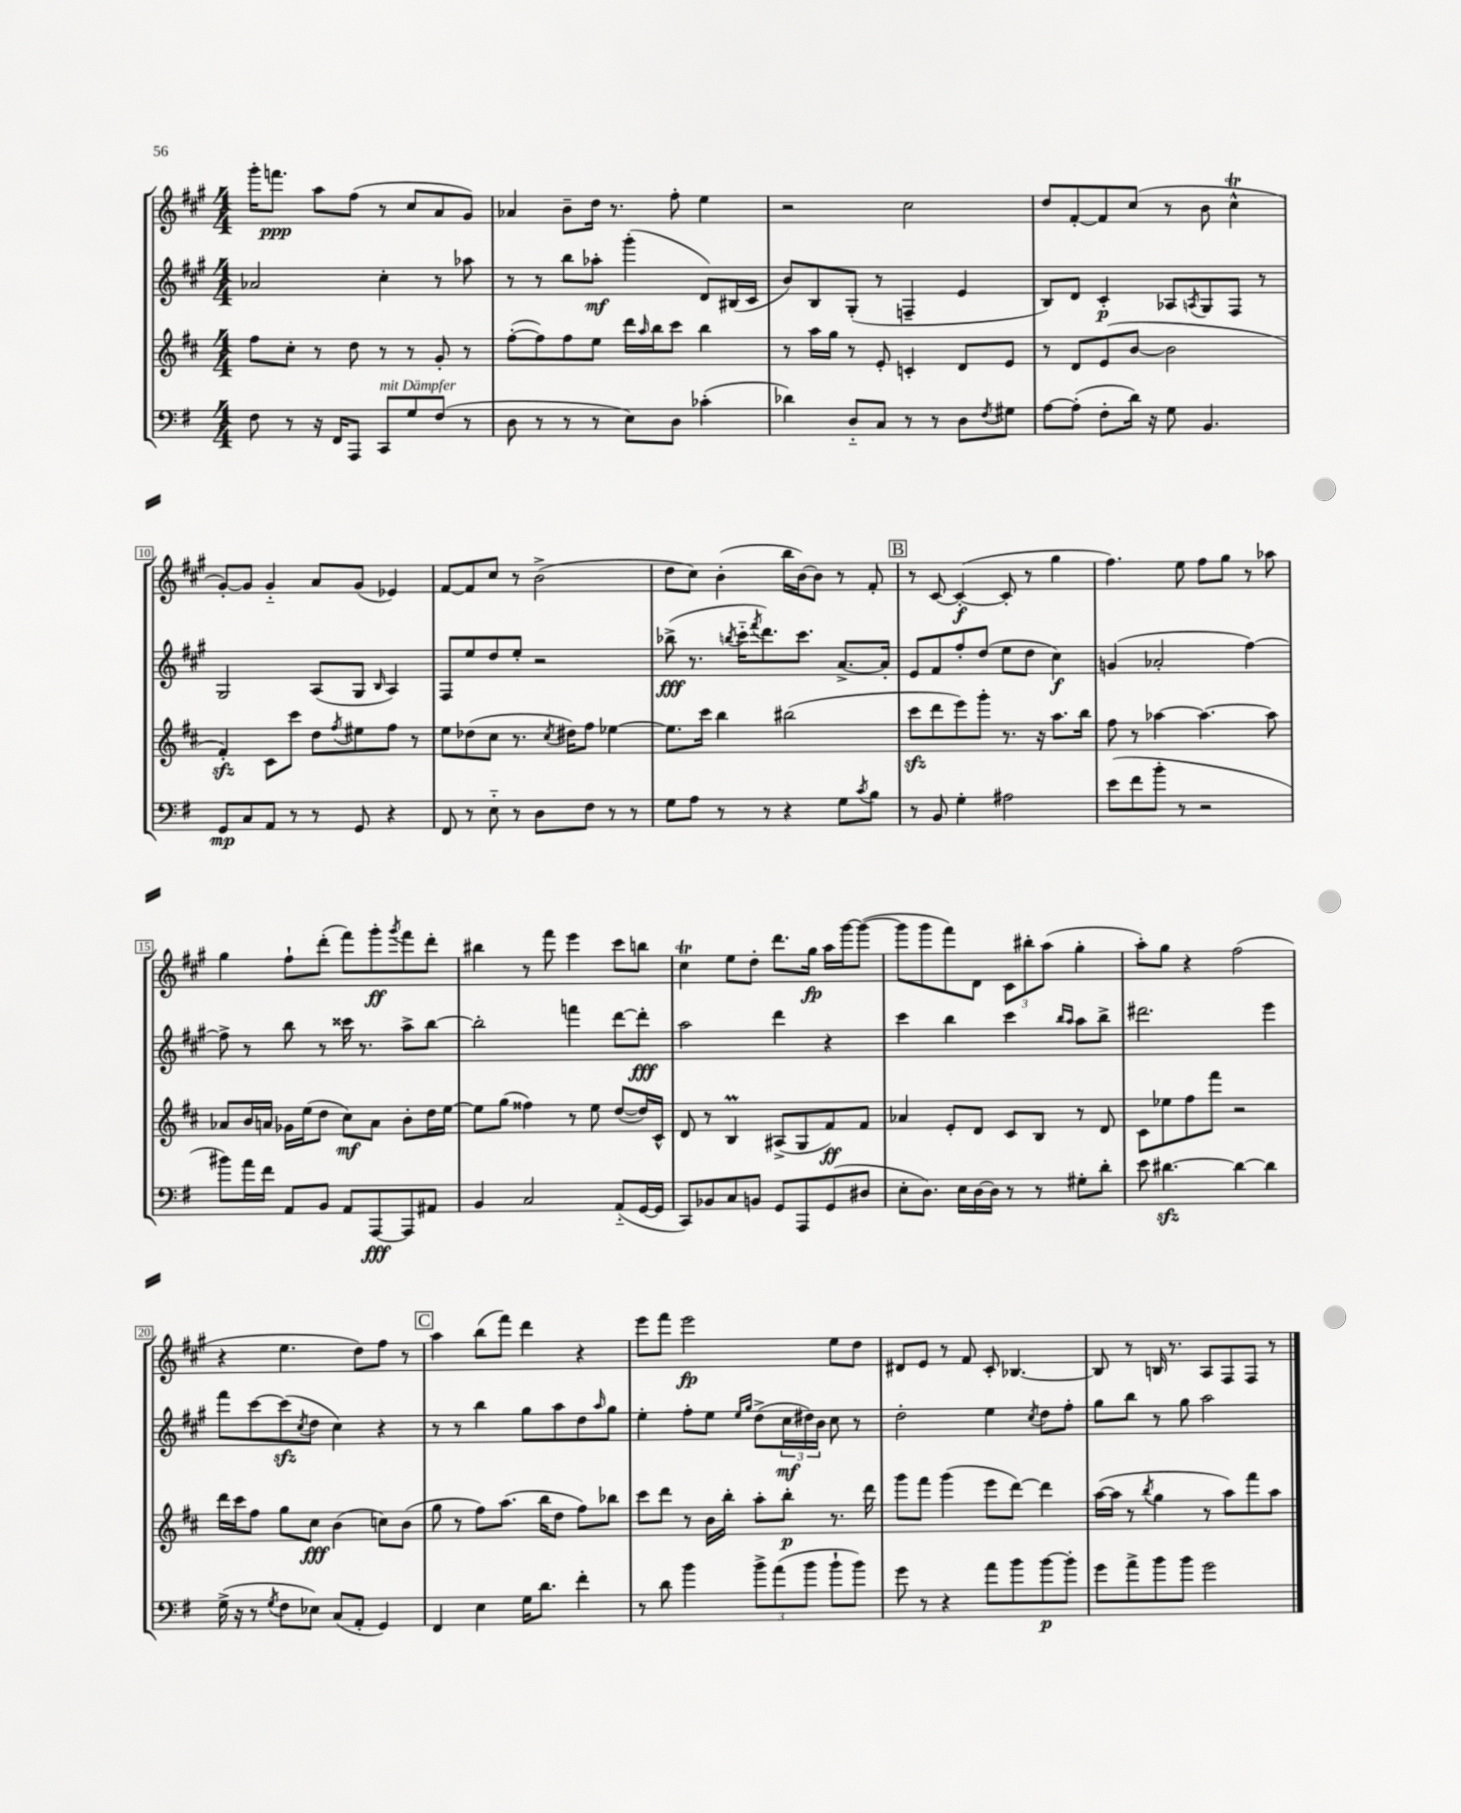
<<
\new StaffGroup <<
\new Staff = "s0" {
    \clef treble \key a \major \numericTimeSignature \time 4/4
    gis'''16-. f'''8.\ppp a''8 fis''8( r8 cis''8 a'8 gis'8) |
    aes'4 b'8-- d''16 r8. fis''8-. e''4 |
    r2 cis''2 |
    d''8 fis'8~-. fis'8 cis''8( r8 b'8 cis''4-^\trill |
    gis'8~-.) gis'8 gis'4-_ a'8 gis'8( ees'4) |
    fis'8~ fis'8 cis''8 r8 b'2->( |
    d''8 cis''8) b'4-.( b''16 b'16~) b'8 r8 fis'8-. |
    \mark \markup { \box "B" } r8 cis'8~ cis'4~-.\f( cis'8-. r8 gis''4 |
    fis''4.) e''8 fis''8 gis''8 r8 aes''8 |
    gis''4 fis''8-! d'''8-.( fis'''8) gis'''8-.\ff \acciaccatura { gis'''8 } fis'''8 d'''8-. |
    bis''4 r8 fis'''8 e'''4 cis'''8 b''8 |
    cis''4\trill e''8 d''8-. d'''8. gis''16\fp a''16 gis'''16~ gis'''8~( |
    gis'''8 gis'''8 fis'''8) d'8 \tuplet 3/2 { cis'8 bis''8-. a''8( } gis''4-. |
    a''8-.) gis''8 r4 fis''2( |
    r4 e''4. d''8) fis''8 r8 |
    \mark \markup { \box "C" } a''4 b''8( fis'''8) d'''4 r4 |
    e'''8 fis'''8 e'''2\fp e''8 d''8 |
    dis'8 e'8 r8 fis'8 cis'8-. bes4.~ |
    bes8 r8 b16 r8. a8 fis8 fis8 r8 \bar "|." |
}
\new Staff = "s1" {
    \clef treble \key a \major \numericTimeSignature \time 4/4
    aes'2 cis''4-. r8 aes''8 |
    r8 r8 b''8 aes''8-.\mf gis'''4-.( d'8) bis16( cis'16 |
    b'8) b8 gis8-.( r8 f4-- e'4 |
    b8) d'8 cis'4-.\p aes8 \acciaccatura { a8 } gis8 fis8 r8 |
    gis2 a8( gis8 \grace { b16 } a4) |
    fis8 e''8 d''8 e''8-. r2 |
    bes''8->\fff( r8. \acciaccatura { b''8 } cis'''16-_ \acciaccatura { fis'''8 } d'''8.) cis'''8. a'8.~-> a'16-. |
    \mark \markup { \box "B" } e'8 fis'8 fis''8-. d''8( e''8 d''8 cis''4\f) |
    g'4( aes'2-. fis''4~) |
    fis''8-> r8 b''8 r8 cisis'''16 r8. a''8-> b''8~ |
    b''2-. f'''4 d'''8~ d'''8-.\fff |
    a''2 d'''4 r4 |
    cis'''4 b''4 cis'''4 \grace { b''16 a''16 } a''8 b''8-> |
    dis'''2. e'''4 |
    fis'''8 cis'''8~ cis'''8\sfz( \acciaccatura { cis''8 } d''8 cis''4) r4 |
    \mark \markup { \box "C" } r8 r8 b''4 gis''8 a''8 d''8 \grace { a''16 } gis''8 |
    e''4-. fis''8-. e''8 \grace { e''16 gis''16 } d''8->( \tuplet 3/2 { cis''16\mf dis''16) b'16 } cis''8 r8 |
    d''2-. e''4 \acciaccatura { cis''8 } d''8 fis''8-. |
    gis''8 b''8 r8 gis''8 a''2 \bar "|." |
}
\new Staff = "s2" {
    \clef treble \key d \major \numericTimeSignature \time 4/4
    fis''8 cis''8-. r8 d''8 r8 r8 g'8-. r8 |
    fis''8~-.( fis''8) fis''8 e''8 d'''16 \grace { a''16 } b''16 cis'''8 b''4 |
    r8 a''16 g''16 r8 e'8-. c'4-. d'8 e'8 |
    r8 d'8 e'8( b'8~ b'2 |
    fis'4-.\sfz) cis'8 cis'''8 d''8 \acciaccatura { fis''8 } eis''8 fis''8 r8 |
    e''8 des''8( cis''8 r8. \acciaccatura { cis''8 } dis''16) fis''8 ees''4~ |
    ees''8. cis'''16 b''4 bis''2( |
    \mark \markup { \box "B" } cis'''8\sfz d'''8 e'''8) g'''8-. r8. r16 a''8. b''16 |
    fis''8 r8 aes''4~ aes''4.~ aes''8 |
    aes'8 b'16 a'16 ges'16 e''16( d''8 cis''8\mf) a'8 b'8-. d''16 e''16~ |
    e''8 g''8( fisis''4) r8 e''8 d''8~( d''16) cis'16-^ |
    d'8 r8 b4\prall ais8->( g8 fis'8\ff) fis'8 |
    aes'4 e'8-. d'8 cis'8 b8 r8 d'8 |
    cis'8 ees''8 fis''8 fis'''8 r2 |
    d'''16 cis'''16 fis''8 g''8 cis''8\fff b'4( c''8) b'8( |
    \mark \markup { \box "C" } g''8 r8 fis''8) a''8.( b''16 d''8 fis''8) bes''8 |
    cis'''8 d'''8 r8 b'16 b''16-. a''8-. b''8-.\p r8. d'''16 |
    g'''8 fis'''8 g'''4( e'''8 d'''8~) d'''4 |
    a''16~( a''16 r8 \acciaccatura { b''8 } g''4 r8 a''8) fis'''8 a''8 \bar "|." |
}
\new Staff = "s3" {
    \clef bass \key g \major \numericTimeSignature \time 4/4
    fis8 r8 r16 fis,16 a,,8 c,8^\markup { \italic "mit Dämpfer" } g8 fis8( r8 |
    d8 r8 r8 r8 e8) d8 ces'4-.( |
    des'4) d8-_ c8 r8 r8 d8 \acciaccatura { fis8 } gis8 |
    a8~ a8-.( fis8-. d'16) r16 g8 b,4. |
    g,8\mp c8 a,8 r8 r8 g,8 r4 |
    fis,8 r8 e8-_ r8 d8 fis8 r8 r8 |
    g8 a8 r8 r8 r4 g8 \acciaccatura { c'8 } b8 |
    \mark \markup { \box "B" } r8 b,8 g4-. ais2 |
    e'8( fis'8 b'8-. r8 r2 |
    bis'8) a'16 fis'16 a,8 b,8 a,8 a,,8~\fff a,,8 ais,8 |
    b,4 c2 a,8-_( g,16~ g,16 |
    c,8) bes,8 c8 b,8 g,8 a,,8 g,8( dis8 |
    e8-. d8.) e16 d16~ d16 r8 r8 gis8-. d'8-. |
    e'8 dis'4.~\sfz dis'4~ dis'4 |
    g16->( r16 r8 \acciaccatura { g8 } fis8 ees8) c8( a,8-. g,4) |
    \mark \markup { \box "C" } fis,4 e4 g16 d'8. fis'4-. |
    r8 d'8 b'4 \tuplet 3/2 { b'8-> a'8( b'8 } b'8-! b'8) |
    g'8 r8 r4 a'8 b'8 b'8~\p b'8-. |
    g'8 a'8-> b'8 b'8 g'2 \bar "|." |
}
>>
>>
\layout { \context { \Score currentBarNumber = #6 \override BarNumber.break-visibility = ##(#f #t #t) barNumberVisibility = #(every-nth-bar-number-visible 5) \override BarNumber.stencil = #(make-stencil-boxer 0.1 0.3 ly:text-interface::print) } }
